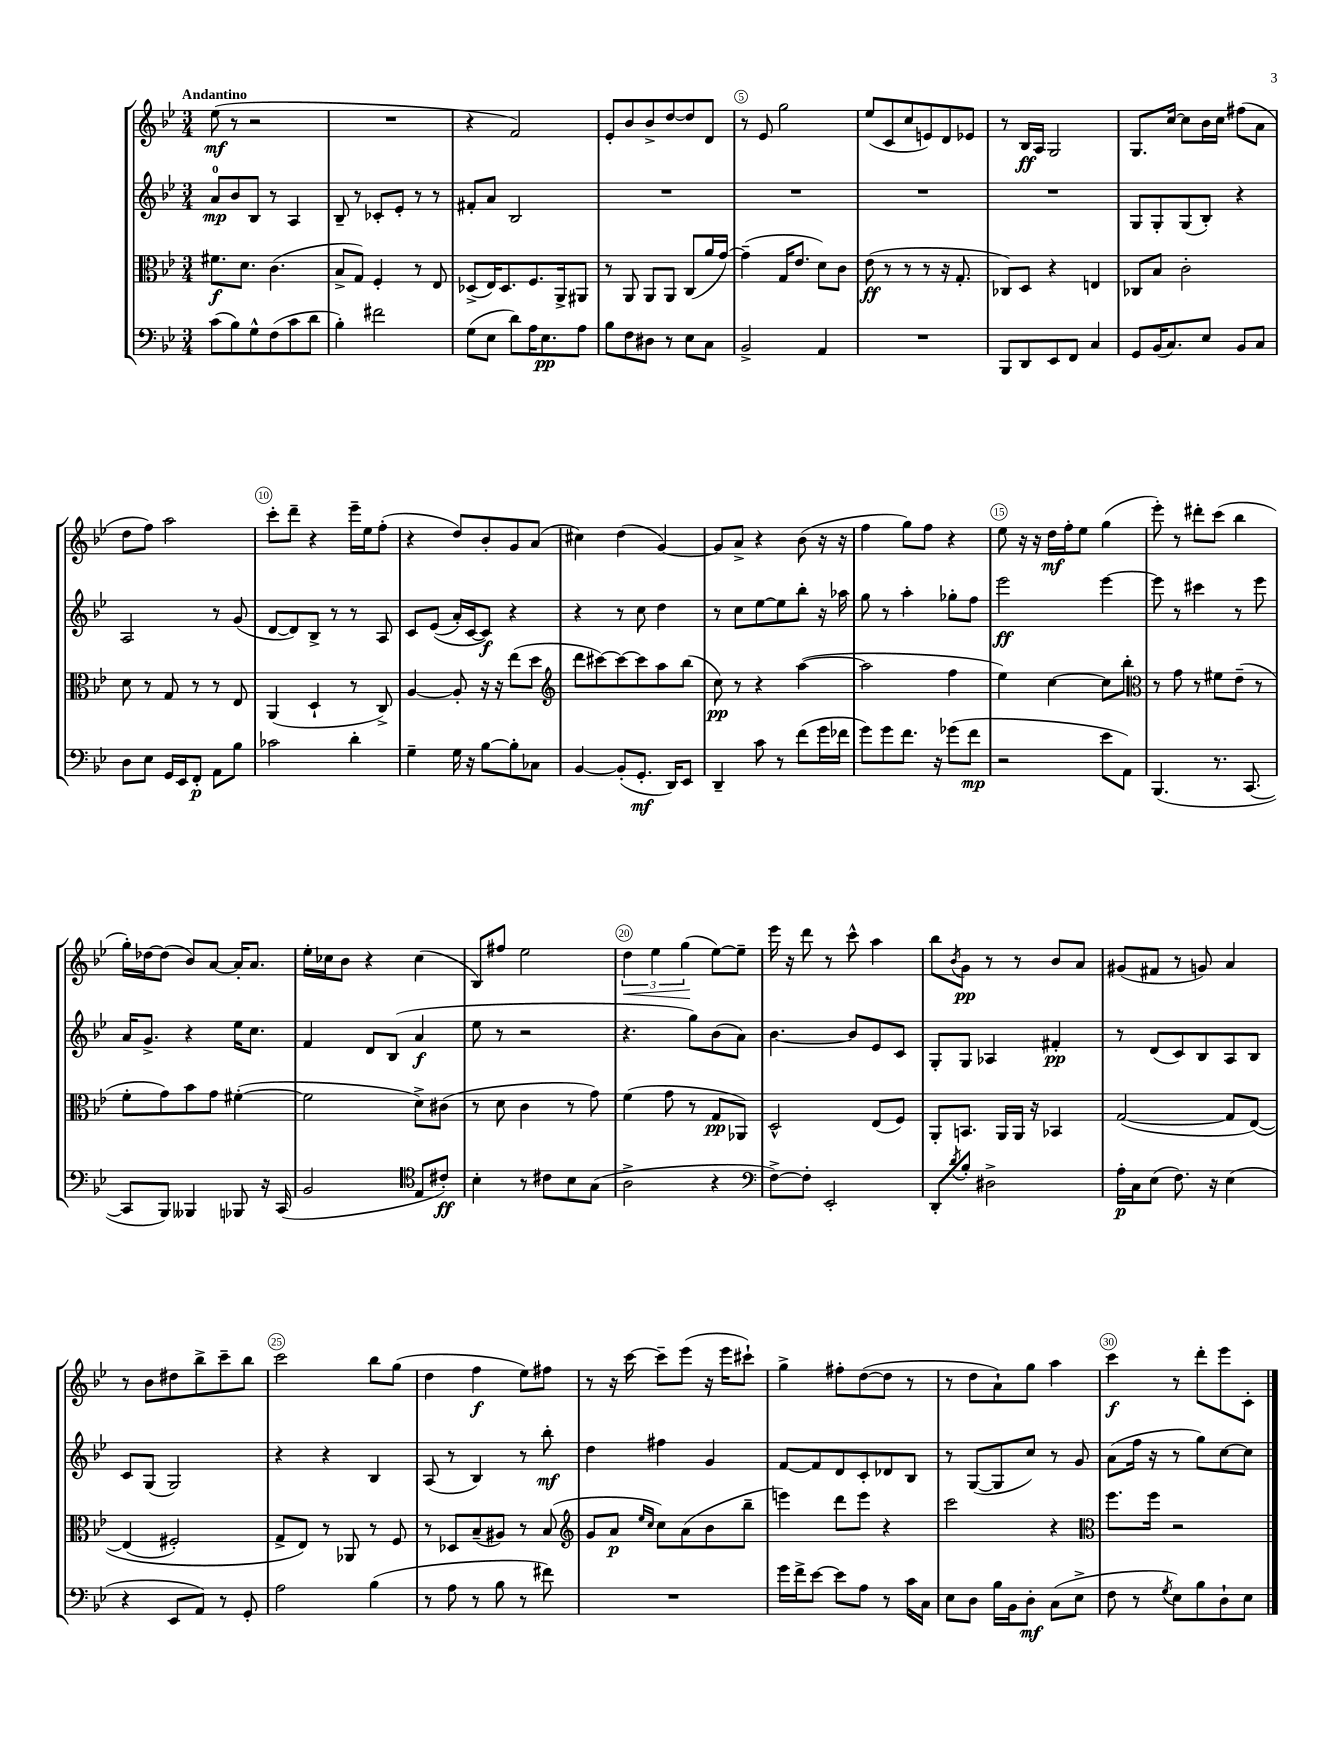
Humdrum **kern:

**kern	**kern	**kern	**kern
*staff4	*staff3	*staff2	*staff1
*clefF4	*clefC3	*clefG2	*clefG2
*k[b-e-]	*k[b-e-]	*k[b-e-]	*k[b-e-]
*M3/4	*M3/4	*M3/4	*M3/4
(8c	8.f#	8a	(8ee-
8B-)	.	8b-	8r
.	8.d	.	.
8G^^	.	8B-	2r
(8F	(4.c	8r	.
8c	.	4A	.
8d	.	.	.
=	=	=	=
4B-')	8B-^	8B-~	2.r
.	8G)	8r	.
2f#	4F'	8c-'	.
.	.	8e-'	.
.	8r	8r	.
.	8E-	8r	.
=	=	=	=
(8G	(8D-^	8f#'	4r
8E-	16E-)	8a	.
.	8.D-	.	.
8d)	.	2B-	2f)
16A	8.F	.	.
8.E-	.	.	.
.	16AA^	.	.
8A	8AA#	.	.
=	=	=	=
8B-	8r	2.r	8e-'
8F	8AA	.	8b-
8D#	8AA	.	8b-^
8r	8AA	.	[8dd
8E-	(8C	.	8dd]
8C	16a	.	8d
.	[16g)	.	.
=	=	=	=
2BB-^	(4g~]	2.r	8r
.	.	.	8e-
.	16G	.	2gg
.	8.e-	.	.
4AA	8d)	.	.
.	8c	.	.
=	=	=	=
2.r	(8e-	2.r	(8ee-
.	8r	.	8c
.	8r	.	8cc
.	8r	.	8e)
.	16r	.	8d
.	8.G'	.	.
.	.	.	8e-
=	=	=	=
8BBB-	8C-)	2.r	8r
8DD	8D	.	16B-
.	.	.	16A
8EE-	4r	.	2G
8FF	.	.	.
4C	4E	.	.
=	=	=	=
8GG	8C-	8G	8.G
(16BB-	8B-	8G'	.
8.C)	.	.	[16cc
.	2c'	(8G	8cc]
8E-	.	8B-')	16b-
.	.	.	16cc
8BB-	.	4r	(8ff#
8C	.	.	8a
=	=	=	=
8D	8d	2A	8dd
8E-	8r	.	8ff)
16GG	8G	.	2aa
16EE-	.	.	.
8FF'	8r	.	.
8AA	8r	8r	.
8B-	8E-	(8g	.
=	=	=	=
2c-	(4AA	[8d	8ccc'
.	.	8d])	8ddd~
.	4D`	8B-^	4r
.	.	8r	.
4d'	8r	8r	16eee-~
.	.	.	16ee-
.	8C^)	8A	(8ff'
=	=	=	=
4G~	[4A	8c	4r
.	.	&((8e-	.
16G	8A']	16a')	8dd)
16r	.	[16c	.
[8B-	16r	8c]&)	8b-'
.	16r	.	.
8B-']	(8ee-	4r	8g
8C-	8dd	.	(8a
=	=	=	=
*	*clefG2	*	*
[4BB-	8ddd	4r	4cc#)
.	[8ccc#)	.	.
(8BB-']	8ccc#_	8r	(4dd
8.GG'	8ccc#]	8cc	.
.	8aa	4dd	[4g)
16DD)	.	.	.
8EE-	(8bb-	.	.
=	=	=	=
4DD~	8cc)	8r	8g]
.	8r	8cc	8a^
8c	4r	[8ee-	4r
8r	.	8ee-]	.
(8f	([4aa	8bb-'	(8b-
16g	.	16r	16r
16f-	.	16aa-	16r
=	=	=	=
8g)	2aa]	8gg	4ff
8g	.	8r	.
8.f	.	4aa'	8gg)
.	.	.	8ff
16r	.	.	.
(8g-	4ff	8gg-'	4r
8f	.	8ff	.
=	=	=	=
2r	4ee-)	2eee-	8ee-
.	.	.	16r
.	.	.	16r
.	[4cc	.	16dd
.	.	.	16ff'
.	.	.	8ee-
8e-	8cc]	[4eee-	(4gg
8AA)	8bb-'	.	.
=	=	=	=
*	*clefC3	*	*
(4.BBB-	8r	8eee-]	8eee-')
.	8g	8r	8r
.	8r	4ccc#	8ddd#'
8.r	8f#	.	(8ccc
.	(8e-~	8r	4bb-
[8.CC	.	.	.
.	8r	8eee-	.
=	=	=	=
8CC]	8f'	16a	16gg')
.	.	8.g^	[16dd-
8BBB-)	8g)	.	(8dd-]
4BBB--	8b-	4r	8b-)
.	8g	.	[8a
8BBB-	([4f#'	16ee-	16a']
.	.	8.cc	8.a
16r	.	.	.
(16CC	.	.	.
=	=	=	=
2BB-	2f#]	4f	16ee-'
.	.	.	16cc-
.	.	.	8b-
.	.	8d	4r
.	.	(8B-	.
*clefC4	*	*	*
8E-	8d^)	4a	(4cc-
8c#')	(8c#	.	.
=	=	=	=
4B-'	8r	8ee-	8B-)
.	8d	8r	8ff#
8r	4c	2r	2ee-
8c#	.	.	.
8B-	8r	.	.
(8G	8g)	.	.
=	=	=	=
2A^	(4f	4.r	6dd
.	.	.	6ee-
.	8g	.	.
.	.	.	(6gg
.	8r	8gg)	.
4r	8G	(8b-	[8ee-)
.	8AA-)	8a)	8ee-~]
=	=	=	=
*clefF4	*	*	*
[8F^)	2D^^	[4.b-	16eee-
.	.	.	16r
8F']	.	.	8ddd
2EE-'	.	.	8r
.	.	8b-]	8ccc^^
.	(8E-	8e-	4aa
.	8F)	8c	.
=	=	=	=
8DD'	8AA'	8G'	8bb-
8qd	.	.	8qb-
8B-'	8.BB	8G	8g
2D#^	.	4A-	8r
.	16AA	.	.
.	16AA	.	8r
.	16r	.	.
.	4BB-	4f#'	8b-
.	.	.	8a
=	=	=	=
16A'	([2G	8r	(8g#
16C	.	.	.
(8E-	.	(8d	8f#
8.F)	.	8c)	8r
.	.	8B-	8g)
16r	.	.	.
(4E-	8G]	8A	4a
.	&([8E-)	8B-	.
=	=	=	=
4r	(4E-]	8c	8r
.	.	(8G	8b-
8EE-	2F#')	2G)	8dd#
8AA)	.	.	8bb-^
8r	.	.	8ccc~
8GG'	.	.	8bb-
=	=	=	=
2A	8G^	4r	2ccc
.	8E-&)	.	.
.	8r	4r	.
.	8AA-	.	.
(4B-	8r	4B-	8bb-
.	8F	.	(8gg
=	=	=	=
8r	8r	(8A	4dd
8A	8D-	8r	.
8r	(8B-~	4B-)	4ff
8B-	8A#)	.	.
8r	8r	8r	8ee-)
8f#)	(8B-	8bb-'	8ff#
=	=	=	=
*	*clefG2	*	*
2.r	8g	4dd	8r
.	8a	.	16r
.	.	.	[16ccc
.	16qqee-	.	.
.	16qqcc	.	.
.	8cc)	4ff#	8ccc~]
.	(8a	.	(8eee-
.	8b-	4g	16r
.	.	.	16eee-
.	8bb-~	.	8ccc#`)
=	=	=	=
16g	4eee)	[8f	4gg^
16f^	.	.	.
[8e-	.	8f]	.
8e-]	8ddd	8d	8ff#'
8A	8eee	8c'	([8dd
8r	4r	8d-	8dd]
16c	.	8B-	8r
16C	.	.	.
=	=	=	=
8E-	2ccc	8r	8r
8D	.	([8G	8dd
16B-	.	8G]	8a`)
16BB-	.	.	.
8D'	.	8cc)	8gg
(8C	4r	8r	4aa
8E-^	.	8g	.
=	=	=	=
*	*clefC3	*	*
8F	8.ff	(8a	4ccc
8r	.	16ff	.
.	16ff	16r	.
8qG	.	.	.
8E-)	2r	8r	8r
8B-	.	8gg)	8ddd'
8D`	.	[8cc	8eee-
8E-	.	8cc]	8c'
==	==	==	==
*-	*-	*-	*-
